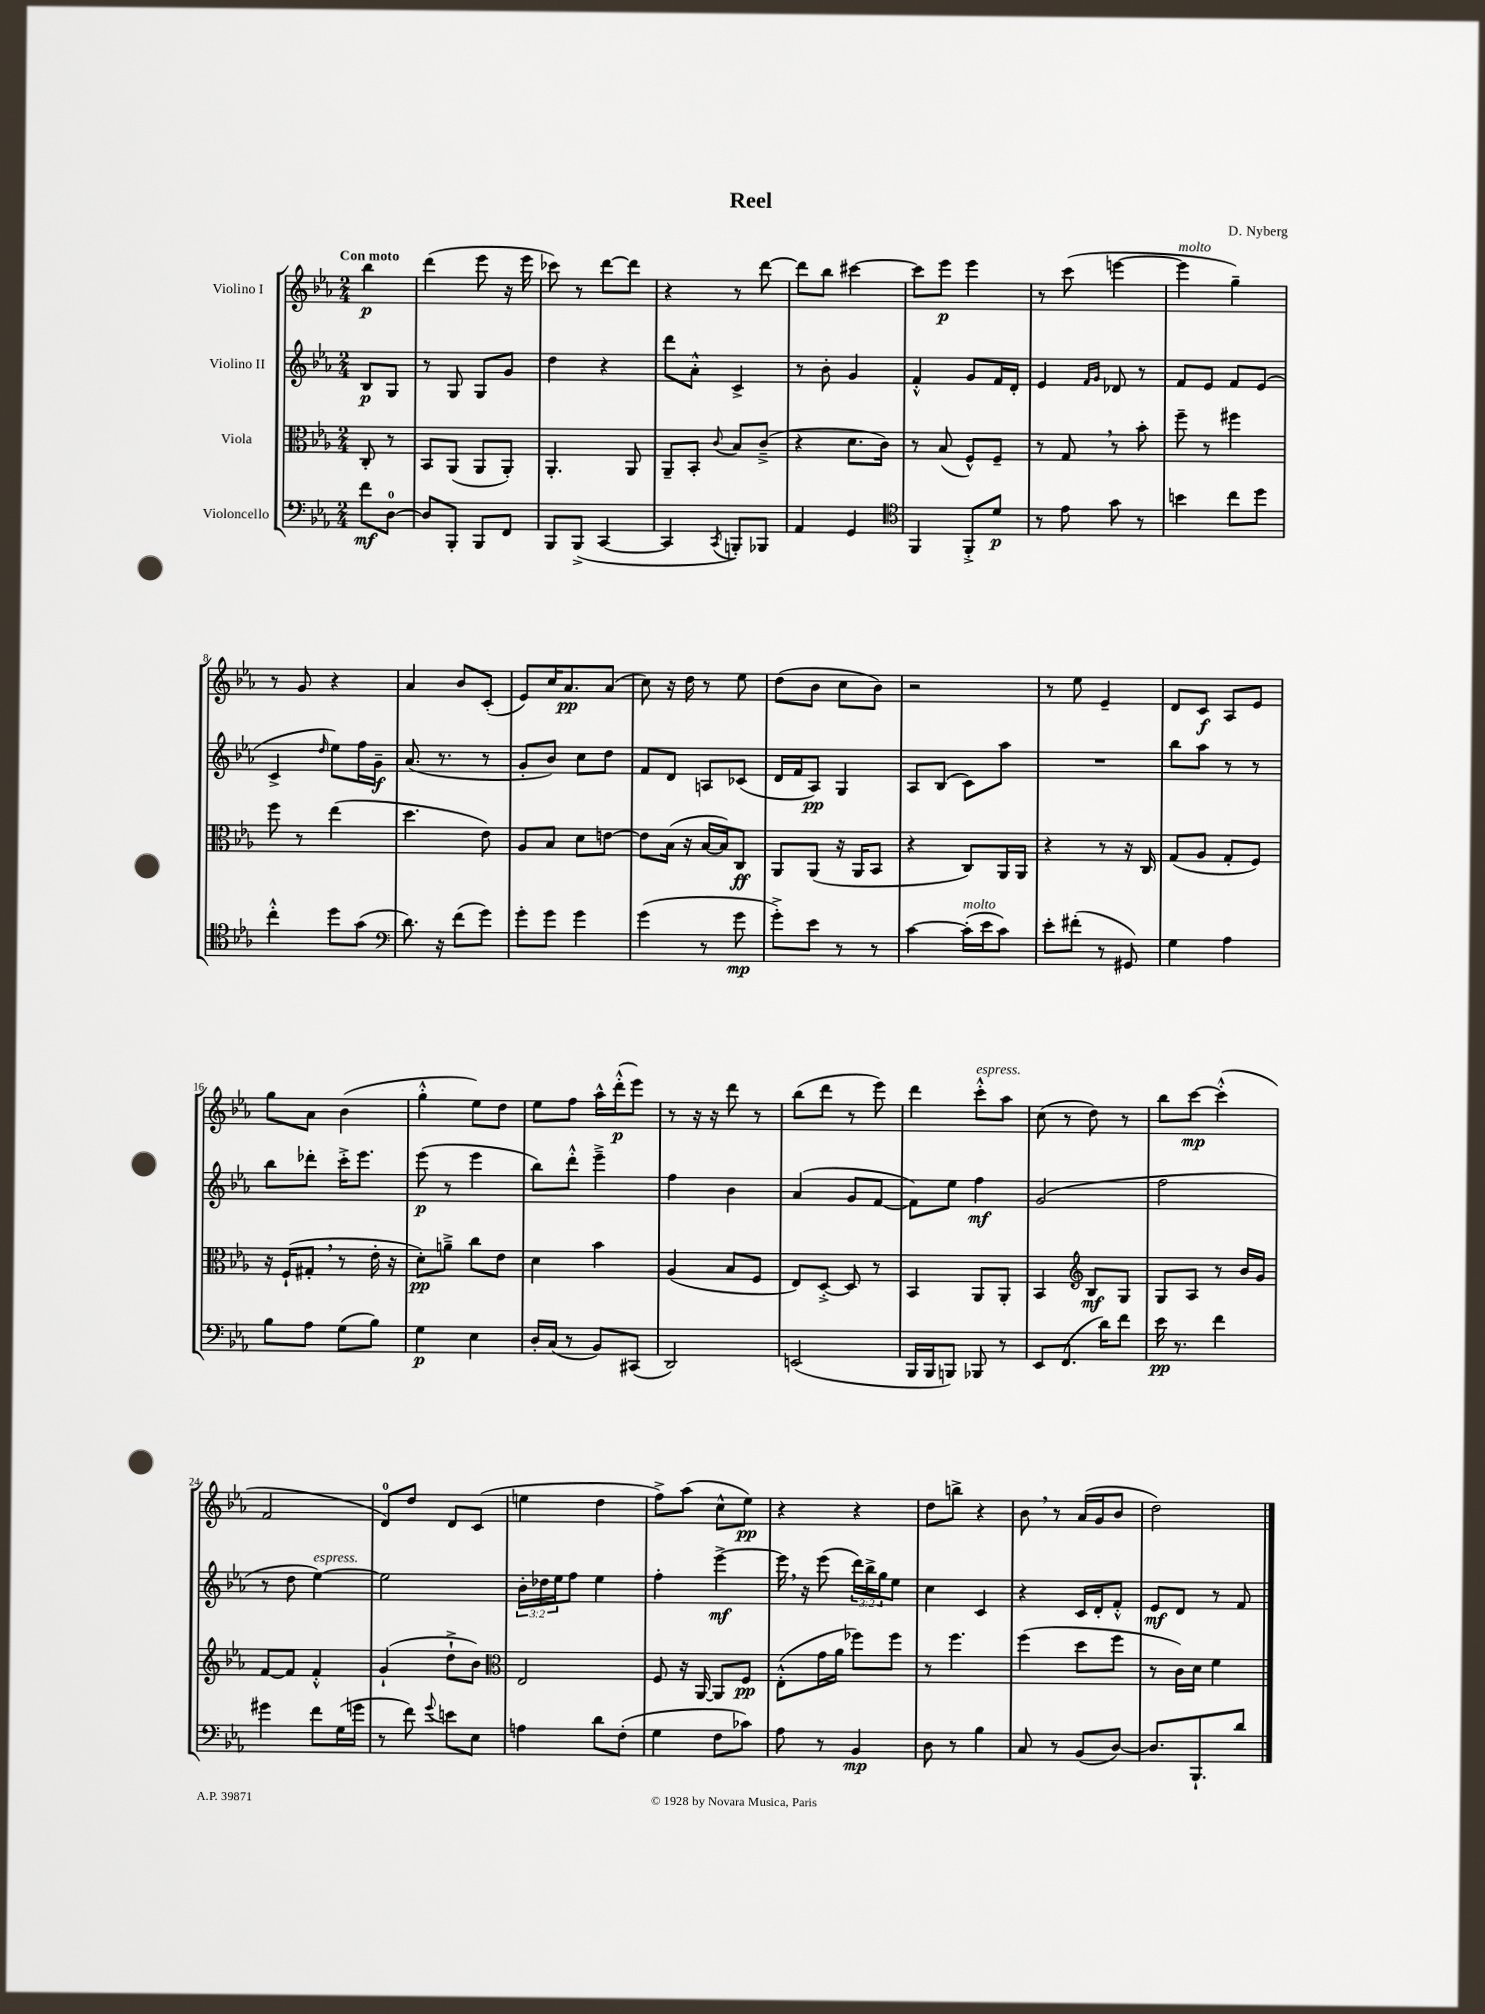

**kern	**dynam	**kern	**dynam	**kern	**dynam	**kern	**dynam
*part4	*part4	*part3	*part3	*part2	*part2	*part1	*part1
*staff4	*staff4	*staff3	*staff3	*staff2	*staff2	*staff1	*staff1
*I"Violoncello	*	*I"Viola	*	*I"Violino II	*	*I"Violino I	*
*clefF4	*	*clefC3	*	*clefG2	*	*clefG2	*
*k[b-e-a-]	*	*k[b-e-a-]	*	*k[b-e-a-]	*	*k[b-e-a-]	*
*M2/4	*	*M2/4	*	*M2/4	*	*M2/4	*
=	=	=	=	=	=	=	=
!	!	!	!	!	!	!LO:TX:a:B:t=Con moto	!
8f\L	mf	8C'/	.	8B-/L	p	4bb-\	p
[8D\J	.	8r	.	8G/J	.	.	.
=1	=1	=1	=1	=1	=1	=1	=1
8D/L]	.	8BB-/L	.	8r	.	(4ddd\	.
8BBB-'/J	.	(8AA-/J	.	8G/	.	.	.
8BBB-/L	.	8AA-/L	.	8G/L	.	8eee-\	.
8FF/J	.	8AA-'/J)	.	8g/J	.	16r	.
.	.	.	.	.	.	16eee-\	.
=2	=2	=2	=2	=2	=2	=2	=2
8BBB-/L	.	4.AA-'/	.	4dd\	.	8ccc-X\)	.
(8BBB-^/J	.	.	.	.	.	8r	.
[4CC/	.	.	.	4r	.	[8ddd\L	.
.	.	8AA-/	.	.	.	8ddd\J]	.
=3	=3	=3	=3	=3	=3	=3	=3
4CC/]	.	8AA-~/L	.	8ddd\L	.	4r	.
.	.	8BB-'/J	.	8a-'^^\J	.	.	.
8qCC/	.	8qqc/	.	.	.	.	.
8BBBn'/L)	.	8B-/L	.	4c^/	.	8r	.
8BBB-X/J	.	(8c~^/J	.	.	.	[8ddd\	.
=4	=4	=4	=4	=4	=4	=4	=4
4AA-/	.	4r	.	8r	.	8ddd\L]	.
.	.	.	.	8b-'\	.	8bb-\J	.
4GG/	.	8.d\L	.	4g/	.	[4ccc#X\	.
.	.	16c\Jk)	.	.	.	.	.
=5	=5	=5	=5	=5	=5	=5	=5
*clefC4	*	*	*	*	*	*	*
4FF/	.	8r	.	4f'^^/	.	8ccc#\L]	.
.	.	(8B-/	.	.	.	8eee-\J	p
8FF'^/L	.	8F^^/L)	.	8g/L	.	4eee-\	.
8d/J	p	8F~/J	.	16f/L	.	.	.
.	.	.	.	16d'/JJ	.	.	.
=6	=6	=6	=6	=6	=6	=6	=6
8r	.	8r	.	4e-/	.	8r	.
8e-\	.	8G,/	.	.	.	(8ccc\	.
.	.	.	.	16qqf/LL	.	.	.
.	.	.	.	16qqg/JJ	.	.	.
8g\	.	8r	.	8d-X/	.	[4eeen\	.
8r	.	8b-'\	.	8r	.	.	.
=7	=7	=7	=7	=7	=7	=7	=7
!	!	!	!	!	!	!LO:TX:a:i:t=molto	!
4bn\	.	8ff~\	.	8f/L	.	4eee\]	.
.	.	8r	.	8e-/J	.	.	.
8cc\L	.	4ff#X\	.	8f/L	.	4gg~\)	.
8dd\J	.	.	.	(8e-/J	.	.	.
!!LO:LB:g=z
=8	=8	=8	=8	=8	=8	=8	=8
4cc'^^\	.	8ff\	.	4c^/	.	8r	.
.	.	8r	.	.	.	8g/	.
.	.	.	.	16qqdd/	.	.	.
8dd\L	.	(4ee-\	.	8ee-\L)	.	4r	.
(8g\J	.	.	.	16ff\L	.	.	.
.	.	.	.	16g~\JJ	f	.	.
=9	=9	=9	=9	=9	=9	=9	=9
*clefF4	*	*	*	*	*	*	*
8.d\)	.	4.dd\	.	(8.a-/	.	4a-/	.
16r	.	.	.	8.r	.	.	.
(8f\L	.	.	.	.	.	8b-/L	.
8g\J)	.	8e-\)	.	8r	.	(8c'/J	.
=10	=10	=10	=10	=10	=10	=10	=10
8g'\L	.	8A-/L	.	8g'/L	.	8e-/L)	.
8g\J	.	8B-/J	.	8b-/J)	.	16cc/K	.
.	.	.	.	.	.	8.a-/	pp
4g\	.	8d\L	.	8cc\L	.	.	.
.	.	[8en\J	.	8dd\J	.	(8a-/J	.
=11	=11	=11	=11	=11	=11	=11	=11
(4g\	.	8e\L]	.	8f/L	.	8cc\)	.
.	.	(16B-\Jk	.	8d/J	.	16r	.
.	.	16r	.	.	.	16dd\	.
8r	.	[16B-/LL	.	8An/L	.	8r	.
.	.	16B-/J])	.	.	.	.	.
8g\	mp	8C/J	ff	(8c-X/J	.	8ee-\	.
=12	=12	=12	=12	=12	=12	=12	=12
8g'^\L)	.	8AA-/L	.	16d/LL	.	(8dd\L	.
.	.	.	.	16f/J	.	.	.
8e-\J	.	(8AA-/J	.	8A-/J)	pp	8b-\J	.
8r	.	16r	.	4G/	.	8cc\L	.
.	.	16AA-/KL	.	.	.	.	.
8r	.	8BB-/J	.	.	.	8b-\J)	.
=13	=13	=13	=13	=13	=13	=13	=13
[4c\	.	4r	.	8A-/L	.	2r	.
.	.	.	.	(8B-/J	.	.	.
!LO:TX:a:i:t=molto	!	!	!	!	!	!	!
(16c'\LL]	.	8C/L)	.	8c\L)	.	.	.
16e-\J	.	.	.	.	.	.	.
8c\J)	.	16AA-/L	.	8aa-\J	.	.	.
.	.	16AA-/JJ	.	.	.	.	.
=14	=14	=14	=14	=14	=14	=14	=14
8e-'\L	.	4r	.	2r	.	8r	.
(8f#X'\J	.	.	.	.	.	8ee-\	.
8r	.	8r	.	.	.	4e-~/	.
8GG#X/)	.	16r	.	.	.	.	.
.	.	16C/	.	.	.	.	.
=15	=15	=15	=15	=15	=15	=15	=15
4G\	.	(8G/L	.	8bb-\L	.	8d/L	.
.	.	8A-/J	.	8aa-\J	.	8c/J	f
4A-\	.	8G'/L	.	8r	.	8A-/L	.
.	.	8F/J)	.	8r	.	8e-/J	.
!!LO:LB:g=z
=16	=16	=16	=16	=16	=16	=16	=16
8B-\L	.	16r	.	8bb-\L	.	8gg\L	.
.	.	(16F`/KL	.	.	.	.	.
8A-\J	.	8G#X',/J	.	8ddd-X'\J	.	8a-\J	.
(8G\L	.	8r	.	16ccc'^\KL	.	(4b-\	.
.	.	.	.	8.eee-\J	.	.	.
8B-\J)	.	16e-'\	.	.	.	.	.
.	.	16r	.	.	.	.	.
=17	=17	=17	=17	=17	=17	=17	=17
4G\	p	8d'\L)	pp	(8eee-\	p	4gg'^^\	.
.	.	8an~^\J	.	8r	.	.	.
4E-\	.	8cc\L	.	4eee-\	.	8ee-\L)	.
.	.	8e-\J	.	.	.	8dd\J	.
=18	=18	=18	=18	=18	=18	=18	=18
16D'/LL	.	4d\	.	8bb-\L)	.	8ee-\L	.
(16C/JJ	.	.	.	.	.	.	.
8r	.	.	.	8ddd'^^\J	.	8ff\J	.
8BB-/L)	.	4b-\	.	4eee-~^\	.	16aa-^^\LL	.
.	.	.	.	.	.	(16ddd'^^\J	p
(8CC#X/J	.	.	.	.	.	8eee-\J)	.
=19	=19	=19	=19	=19	=19	=19	=19
2DD/)	.	(4A-/	.	4ff\	.	8r	.
.	.	.	.	.	.	16r	.
.	.	.	.	.	.	16r	.
.	.	8B-/L	.	4b-\	.	8ddd\	.
.	.	8F/J	.	.	.	8r	.
=20	=20	=20	=20	=20	=20	=20	=20
(2EEn/	.	8E-/L)	.	(4a-/	.	(8bb-\L	.
.	.	[8D'^/J	.	.	.	8ddd\J	.
.	.	8D/]	.	8g/L	.	8r	.
.	.	8r	.	[8f/J	.	8eee-\)	.
=21	=21	=21	=21	=21	=21	=21	=21
16BBB-/LL	.	4BB-/	.	8f\L])	.	4ddd\	.
16BBB-/J	.	.	.	.	.	.	.
8BBBn/J)	.	.	.	8ee-\J	.	.	.
!	!	!	!	!	!	!LO:TX:a:i:t=espress.	!
8BBB-X/	.	8AA-/L	.	4ff\	mf	8ccc'^^\L	.
8r	.	8AA-'/J	.	.	.	8aa-\J	.
=22	=22	=22	=22	=22	=22	=22	=22
8EE-/L	.	4BB-/	.	(2g/	.	(8cc\	.
(8.FF/J	.	.	.	.	.	8r	.
*	*	*clefG2	*	*	*	*	*
.	.	8B-/L	mf	.	.	8dd\)	.
16d\KL)	.	.	.	.	.	.	.
8f\J	.	8G/J	.	.	.	8r	.
=23	=23	=23	=23	=23	=23	=23	=23
16e-\	pp	8G/L	.	2ff\	.	8bb-\L	.
8.r	.	.	.	.	.	.	.
.	.	8A-/J	.	.	.	[8ccc\J	mp
4f\	.	8r	.	.	.	(4ccc'^^\]	.
.	.	16b-/LL	.	.	.	.	.
.	.	16g/JJ	.	.	.	.	.
!!LO:LB:g=z
=24	=24	=24	=24	=24	=24	=24	=24
4g#X\	.	[8f/L	.	8r	.	2f/	.
.	.	8f/J]	.	8dd\	.	.	.
!	!	!	!	!LO:TX:a:i:t=espress.	!	!	!
8f\L	.	4f'^^/	.	[4ee-\)	.	.	.
(16G\L	.	.	.	.	.	.	.
16gn\JJ	.	.	.	.	.	.	.
=25	=25	=25	=25	=25	=25	=25	=25
8r	.	(4g`/	.	2ee-\]	.	8d/L)	.
8f\)	.	.	.	.	.	8dd/J	.
8qqg/	.	.	.	.	.	.	.
8en\L	.	8dd`^\L	.	.	.	8d/L	.
8E-\J	.	8b-\J)	.	.	.	(8c/J	.
=26	=26	=26	=26	=26	=26	=26	=26
*	*	*clefC3	*	*	*	*	*
4An\	.	2E-/	.	24b-'\LL	.	4een\	.
.	.	.	.	24dd-X\	.	.	.
.	.	.	.	24ee-\J	.	.	.
.	.	.	.	8ff\J	.	.	.
8d\L	.	.	.	4ee-\	.	4dd\	.
(8F'\J	.	.	.	.	.	.	.
=27	=27	=27	=27	=27	=27	=27	=27
4G\	.	8F/	.	4ff'\	.	8ff^\L)	.
.	.	16r	.	.	.	(8aa-\J	.
.	.	[16AA-/	.	.	.	.	.
8F\L	.	8AA-/L]	.	[4eee-^\	mf	8cc^^\L	.
8c-X\J)	.	8F/J	pp	.	.	8ee-\J)	pp
=28	=28	=28	=28	=28	=28	=28	=28
8A-\	.	(8E-'^^\L	.	16eee-,\]	.	4r	.
.	.	.	.	16r	.	.	.
8r	.	16g\L	.	(8eee-\	.	.	.
.	.	16a-\JJ	.	.	.	.	.
4BB-/	mp	8ff-X\L)	.	24ddd\LL)	.	4r	.
.	.	.	.	24bb-^\	.	.	.
.	.	.	.	24gg\J	.	.	.
.	.	8ff-\J	.	8ee-\J	.	.	.
=29	=29	=29	=29	=29	=29	=29	=29
8D\	.	8r	.	4cc\	.	8dd\L	.
8r	.	4.ff\	.	.	.	8bbn^\J	.
4B-\	.	.	.	4c/	.	4r	.
=30	=30	=30	=30	=30	=30	=30	=30
8C/	.	(4ff\	.	4r	.	8b-,\	.
8r	.	.	.	.	.	8r	.
(8BB-/L	.	8dd\L	.	16c/LL	.	(16a-/LL	.
.	.	.	.	16d'/J	.	16g/J	.
[8D/J)	.	8ff\J	.	8f'^^/J	.	8b-/J	.
=31	=31	=31	=31	=31	=31	=31	=31
8.D/L]	.	8r	.	8e-/L	mf	2dd\)	.
.	.	16c\LL)	.	8d/J	.	.	.
8.BBB-`/	.	16d\JJ	.	.	.	.	.
.	.	4f\	.	8r	.	.	.
8d/J	.	.	.	8f/	.	.	.
==	==	==	==	==	==	==	==
*-	*-	*-	*-	*-	*-	*-	*-
